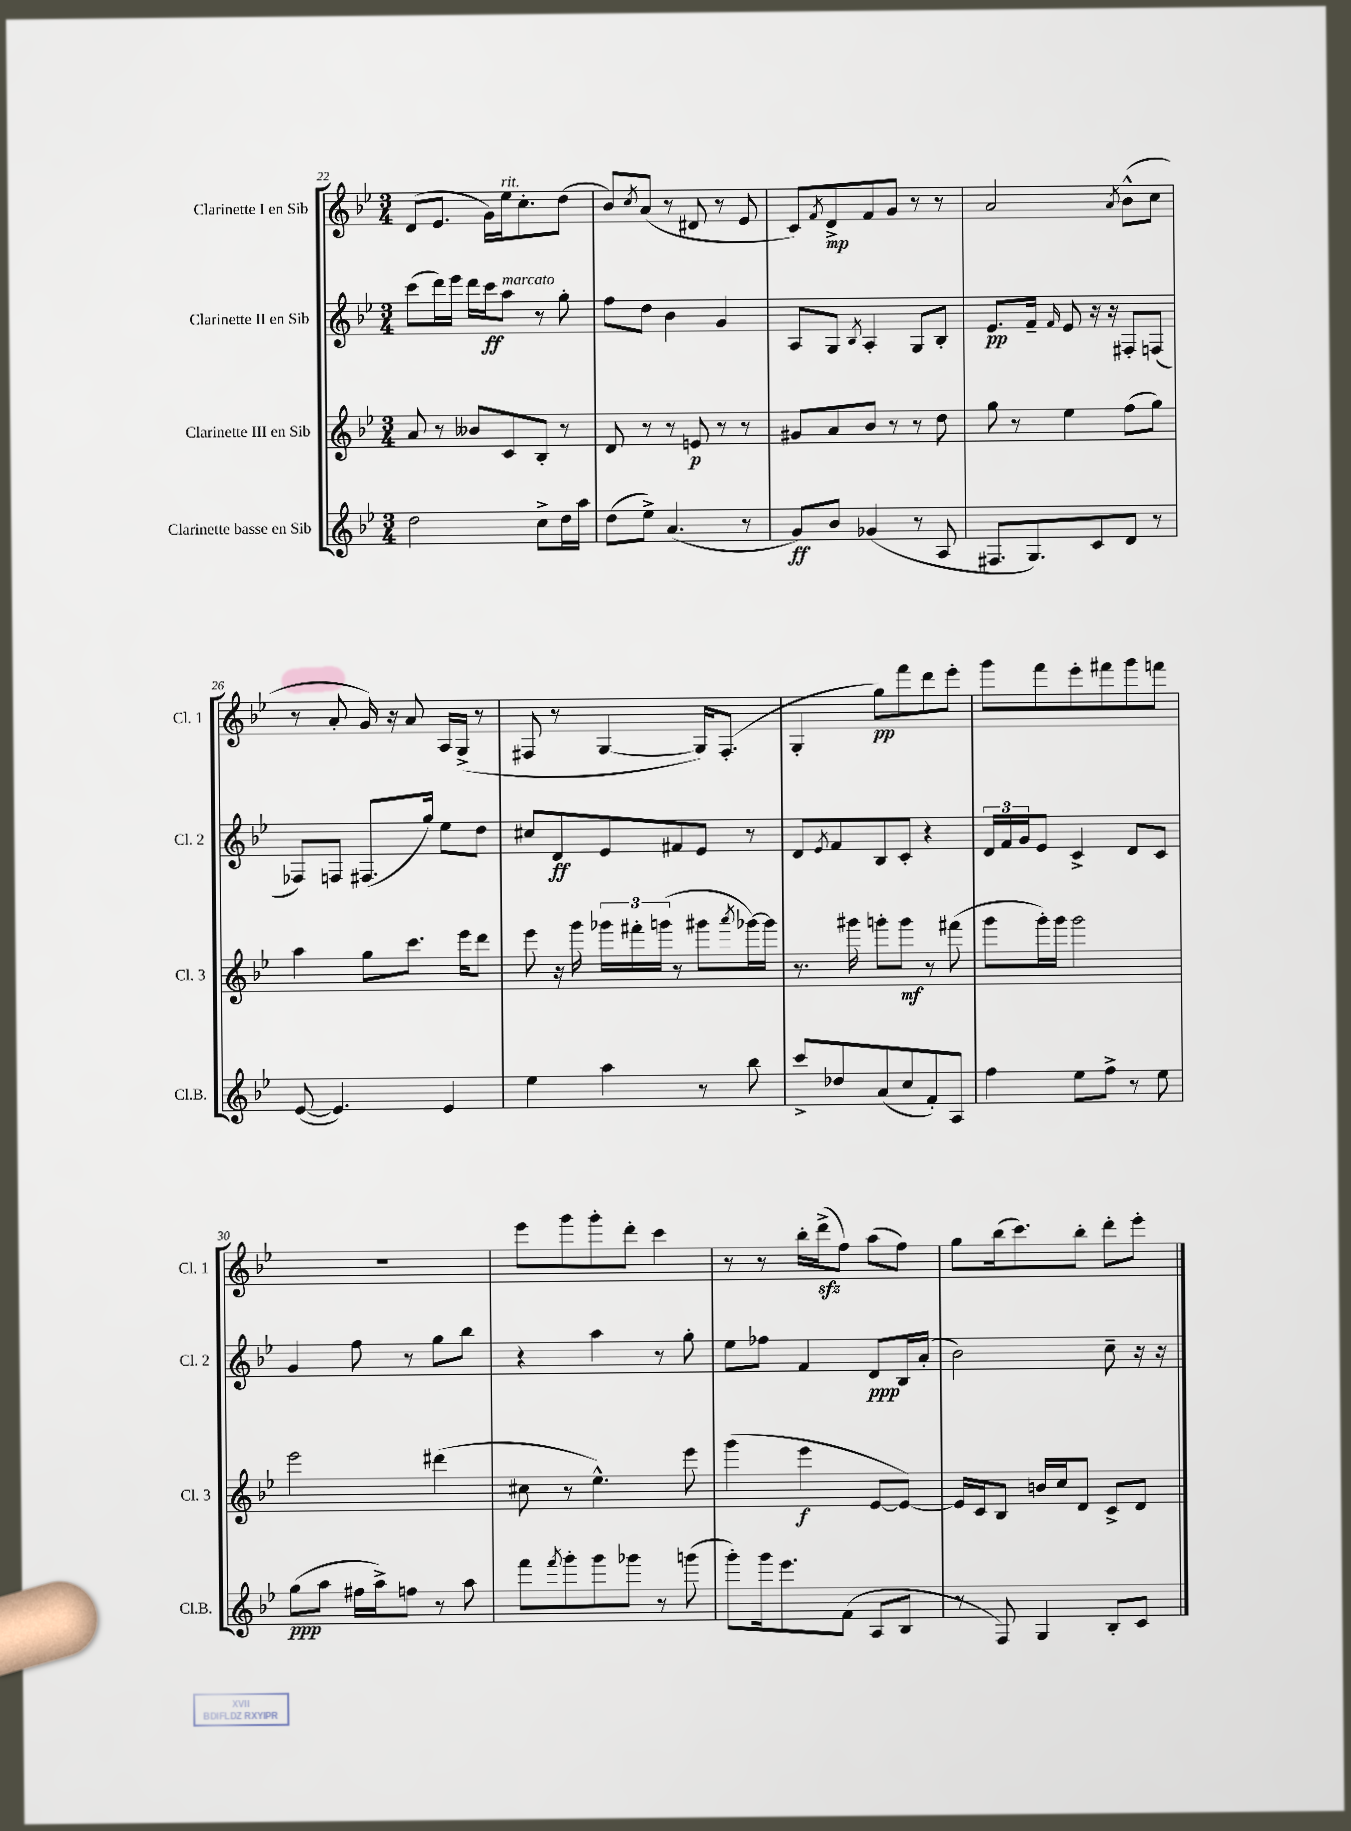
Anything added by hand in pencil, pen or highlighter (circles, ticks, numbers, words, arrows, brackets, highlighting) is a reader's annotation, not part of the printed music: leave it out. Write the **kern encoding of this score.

**kern	**kern	**kern	**kern
*staff4	*staff3	*staff2	*staff1
*clefG2	*clefG2	*clefG2	*clefG2
*k[b-e-]	*k[b-e-]	*k[b-e-]	*k[b-e-]
*M3/4	*M3/4	*M3/4	*M3/4
2dd	8a	(8ccc	(8d
.	8r	16ddd)	8.e-
.	.	16eee-	.
.	8b--	16ddd	.
.	.	16ccc	16g)
.	8c	8aa	16ee-
.	.	.	8.cc'
8cc^	8B-'	8r	.
16dd	8r	8gg'	(8dd
16aa	.	.	.
=	=	=	=
(8dd	8d	8ff	8b-)
.	.	.	8qcc
8ee-^)	8r	8dd	(8a
(4.a	8r	4b-	8r
.	8e	.	8d#
.	8r	4g	8r
8r	8r	.	8e-
=	=	=	=
8g)	8g#	8A	8c)
.	.	.	8qf
8b-	8a	8G	8d^
.	.	8qB-	.
(4g-	8b-	4A'	8f
.	8r	.	8g
8r	8r	8G	8r
8A	8dd	8B-'	8r
=	=	=	=
8.F#	8gg	8.e-	2a
.	8r	.	.
8.G)	.	16f~	.
.	.	16qqf	.
.	4ee-	8e-	.
8c	.	16r	.
.	.	16r	.
.	.	.	8qa
8d	(8ff	8F#'	(8b-^^
8r	8gg)	(8F	8cc
=	=	=	=
([8e-	4aa	8F-)	8r
4.e-])	.	8F	8a'
.	8gg	(8.F#	16g)
.	.	.	16r
.	8.ccc	.	8a
.	.	16gg)	.
4e-	.	8ee-	16A
.	16eee-	.	(16G^
.	8ddd	8dd	8r
=	=	=	=
4ee-	8eee-	8cc#	8F#
.	16r	8d	8r
.	16ggg	.	.
4aa	24ggg-	8e-	[4G
.	24fff#'	.	.
.	(24ggg	.	.
.	8r	8f#	.
8r	8ggg#	8e-	16G])
.	.	.	(8.F#'
.	8qaaa	.	.
8bb-	[16ggg-)	8r	.
.	16ggg-]	.	.
=	=	=	=
8ccc^	8.r	8d	4G'
.	.	8qe-	.
8dd-	.	8f	.
.	16ggg#	.	.
(8a	8ggg'	8B-	8gg)
8cc	8ggg	8c'	8fff
8f')	8r	4r	8ddd
8A	(8fff#	.	8eee-'
=	=	=	=
4ff	8ggg	24d	8ggg
.	.	24f	.
.	.	24g	.
.	16ggg')	8e-	8fff
.	16ggg	.	.
8ee-	2ggg	4c^	8eee-'
8ff^	.	.	8fff#
8r	.	8d	8ggg
8ee-	.	8c	8fff
=	=	=	=
(8gg	2eee-	4g	2.r
8aa	.	.	.
16ff#	.	8ff	.
16aa^)	.	.	.
8ff	.	8r	.
8r	(4ddd#	8gg	.
8aa	.	8bb-	.
=	=	=	=
8fff	8cc#	4r	8eee-
8qfff	.	.	.
8ggg'	8r	.	8ggg
8ggg	4.ee-^^)	4aa	8ggg'
8ggg-	.	.	8ddd'
8r	.	8r	4ccc
(8ggg	8eee-	8gg'	.
=	=	=	=
8ggg')	(4ggg	8ee-	8r
16ggg	.	8ff-	8r
8.eee-	.	.	.
.	4eee-	4f	16bb-'
.	.	.	(16ddd^
(8f	.	.	8ff)
8A	[8e-	8d	(8aa
8B-	8e-_)	16B-	8ff)
.	.	(16a'	.
=	=	=	=
8r	16e-]	2b-)	8gg
.	16c	.	.
8F)	8B-	.	(16bb-
.	.	.	8.ccc)
4G	16b	.	.
.	16cc	.	.
.	8d	.	8bb-'
8B-'	8c^	8cc~	8ddd'
8c	8d	16r	8eee-'
.	.	16r	.
==	==	==	==
*-	*-	*-	*-
